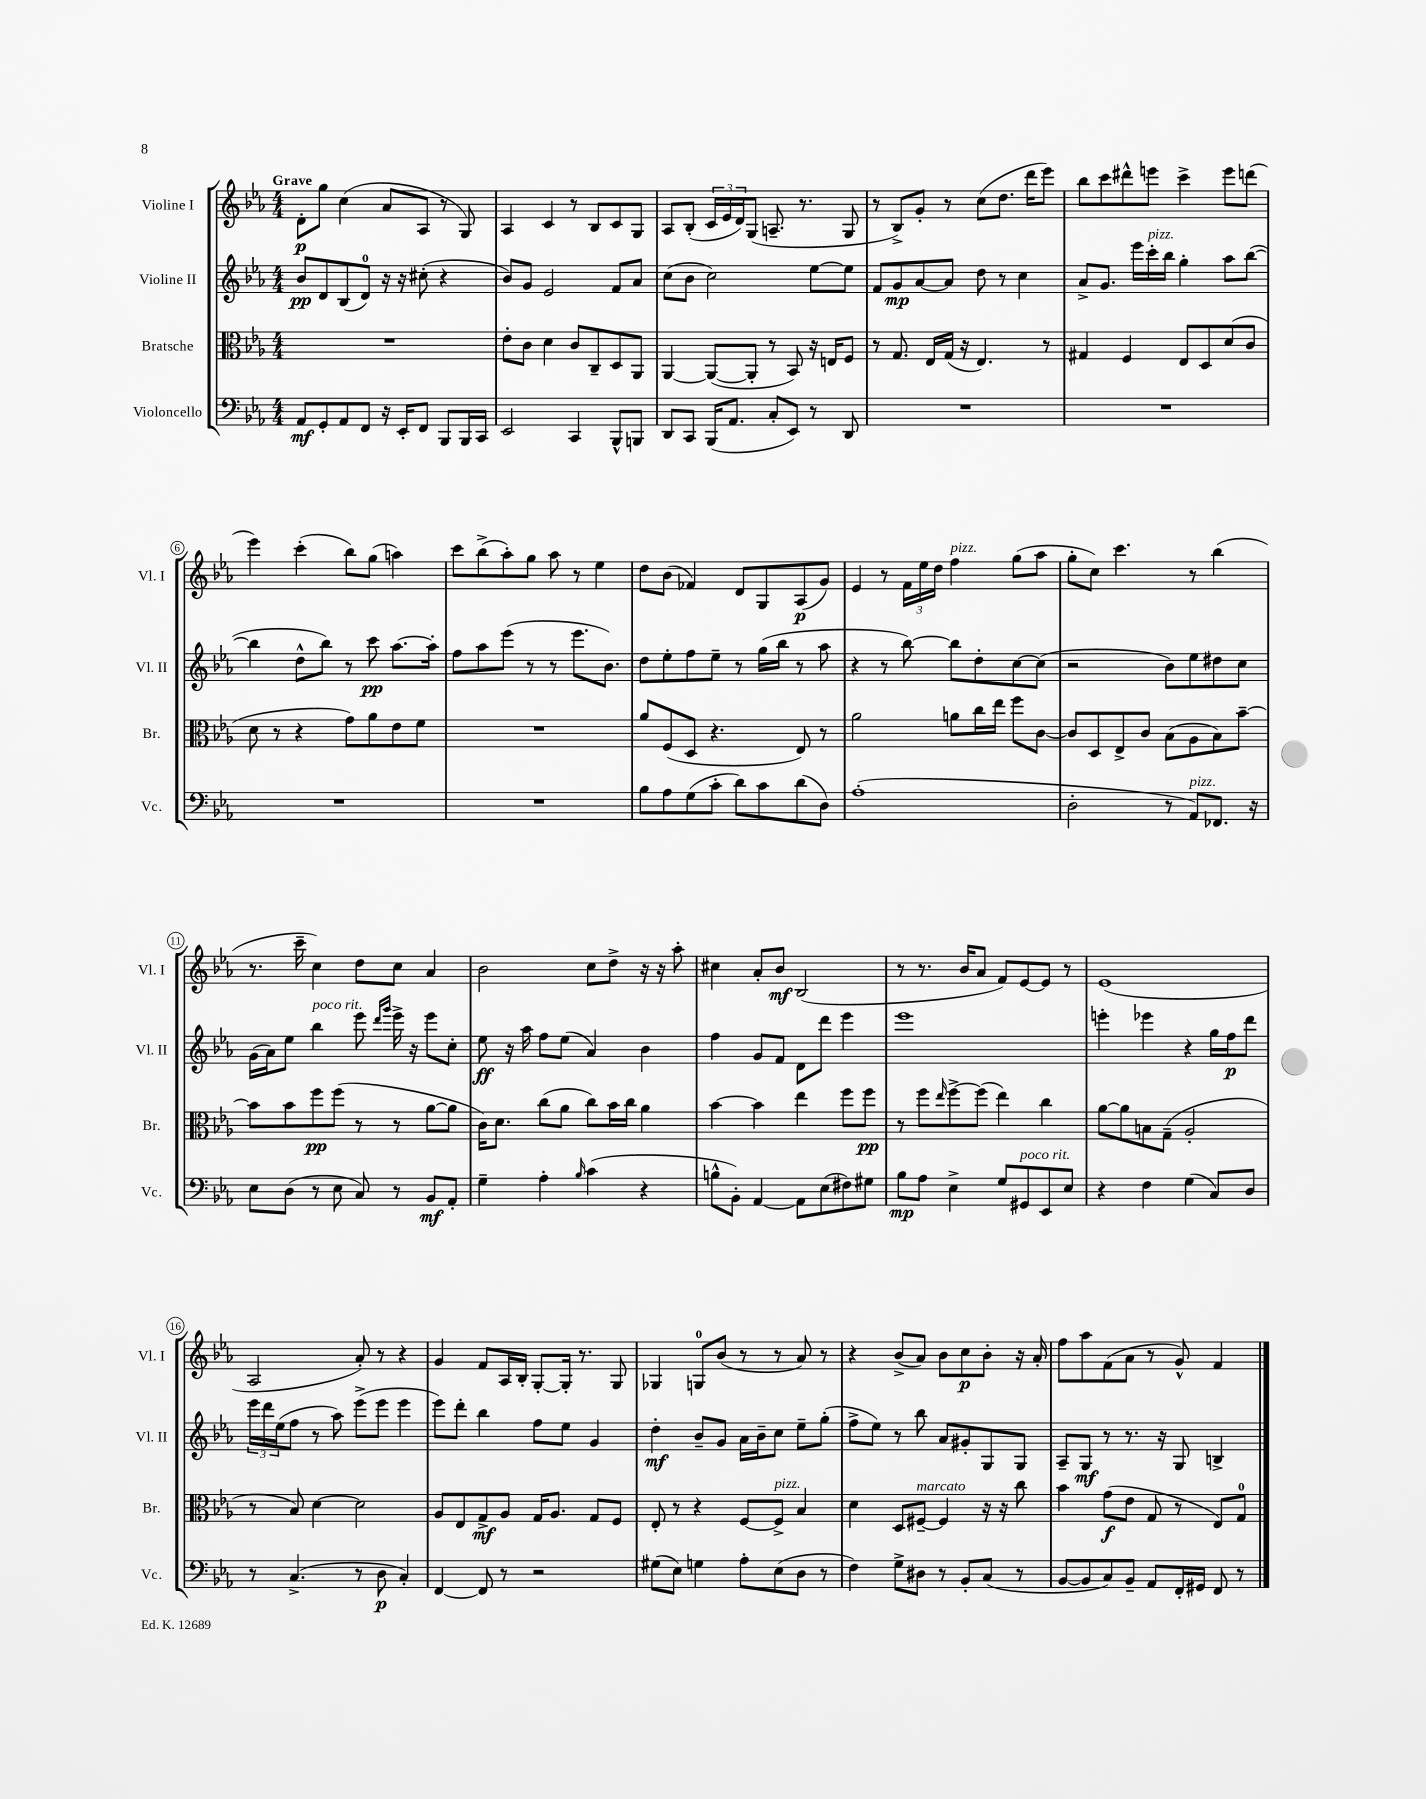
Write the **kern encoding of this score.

**kern	**kern	**kern	**kern
*staff4	*staff3	*staff2	*staff1
*clefF4	*clefC3	*clefG2	*clefG2
*k[b-e-a-]	*k[b-e-a-]	*k[b-e-a-]	*k[b-e-a-]
*M4/4	*M4/4	*M4/4	*M4/4
8AA-/L	1r	8b-/L	8d'\L
8GG'/	.	8d/	8gg\J
8AA-/	.	(8B-/	(4cc\
8FF/J	.	8d/J)	.
16r	.	16r	8a-/L
16EE-'/LK	.	16r	.
8FF/J	.	(8cc#'\	8A-/J
8BBB-/L	.	4r	8r
16BBB-/L	.	.	8G/)
16CC/JJ	.	.	.
=	=	=	=
2EE-/	8e-'\L	8b-/L)	4A-/
.	8c\J	8g/J	.
.	4d\	2e-/	4c/
4CC/	8c/L	.	8r
.	8C~/	.	8B-/L
8BBB-^^/L	8D/	8f/L	8c/
8BBB/J	8AA-/J	8a-/J	8G/J
=	=	=	=
8DD/L	[4AA-/	(8cc\L	8A-/L
8CC/J	.	8b-\J	(8B-'/J
(16BBB-/LK	(8AA-/_L	2cc\)	24c/LL
.	.	.	24e-/
8.AA-/J	.	.	.
.	.	.	24d/J)
.	8AA-'/]J	.	(8G/J
8C'/L	8r	.	8.A~/
8EE-/J)	8BB-/)	.	.
.	.	.	8.r
8r	16r	[8ee-\L	.
.	16E/LK	.	.
8DD/	8F/J	8ee-\]J	8G/
=	=	=	=
1r	8r	8f/L	8r
.	8.G/	8g/	8B-^/L)
.	.	[8a-/	8g'/J
.	16E-/LL	.	.
.	(16G/JJ	8a-/]J	8r
.	16r	.	.
.	4.E-/)	8dd\	(8cc\L
.	.	8r	8.dd\J
.	.	4cc\	.
.	.	.	16ddd\LK
.	8r	.	8eee-\J)
=	=	=	=
1r	4G#/	8a-^/L	8bb-\L
.	.	8.g/J	8ccc\
.	4F/	.	8ddd#^^\
.	.	16eee-\LL	.
.	.	16ccc'\	8eee\J
.	.	16bb-\JJ	.
.	8E-/L	4gg'\	4ccc^\
.	8D/	.	.
.	(8d/	8aa-\L	8eee\L
.	8c/J	([8bb-\J	(8ddd\J
=	=	=	=
1r	8d\	4bb-\]	4eee-\)
.	8r	.	.
.	4r	8dd^^\L	(4ccc'\
.	.	8bb-\J)	.
.	8g\L)	8r	8bb-\L)
.	8a-\	8ccc\	(8gg\J
.	8e-\	[8.aa-\L	4aa\)
.	8f\J	.	.
.	.	16aa-'\]Jk	.
=	=	=	=
1r	1r	8ff\L	8ccc\L
.	.	8aa-\	(8bb-^\
.	.	(8eee-\J	8aa-'\)
.	.	8r	8gg\J
.	.	8r	8aa-\
.	.	8.eee-\L	8r
.	.	.	4ee-\
.	.	8.b-\J)	.
=	=	=	=
8B-\L	8a-/L	8dd\L	8dd\L
8A-\	(8F/	8ee-'\	(8b-\J
(8G\	8D/J	8ff\	4f-/)
8c'\J	4.r	8ee-~\J	.
8d\L)	.	8r	8d/L
8c\	.	(16gg\LL	8G/
.	.	16bb-\JJ	.
(8d\	8E-/)	8r	(8A-/
8D\J)	8r	8aa-\	8g/J)
=	=	=	=
(1A-'	2a-\	4r	4e-/
.	.	8r	8r
.	.	[8bb-\)	24f\LL
.	.	.	24ee-\
.	.	.	24dd\JJ
.	8a\L	8bb-\]L	4ff\
.	16cc\L	8dd'\	.
.	16ee-\JJ	.	.
.	8ff\L	[8cc\	(8gg\L
.	[8c\J	(8cc\]J	8aa-\J
=	=	=	=
2D'\	8c/]L	2r	8gg'\L
.	8D/	.	8cc\J)
.	8E-^/	.	4.ccc\
.	8c/J	.	.
8r	(8B-\L	8b-\L)	.
8AA-/L)	8A-\	8ee-\	8r
8.FF-/J	8B-\)	8dd#\	(4bb-\
.	[8b-~\J	8cc\J	.
16r	.	.	.
=	=	=	=
8E-\L	8b-\]L	(16g\LL	8.r
.	.	16a-\J)	.
(8D\J	8b-\	8ee-\J	.
.	.	.	16ccc~\
8r	8ff\	4bb-\	4cc\)
8E-\	(8ff\J	.	.
8C/)	8r	8eee-\	8dd\L
.	.	16qqddd/LL	.
.	.	16qqggg/JJ	.
8r	8r	16eee-^\	8cc\J
.	.	16r	.
8BB-/L	[8a-\L	8eee-\L	4a-/
8AA-'/J	8a-\]J	8cc'\J	.
=	=	=	=
4G~\	16c\LK)	8ee-\	2b-\
.	8.d\J	.	.
.	.	16r	.
.	.	16aa-\	.
4A-'\	(8cc\L	8ff\L	.
.	8a-\J	(8ee-\J	.
16qqB-/	.	.	.
(4c\	8cc\L)	4a-/)	8cc\L
.	16b-\L	.	8dd^\J
.	16cc\JJ	.	.
4r	4a-\	4b-\	16r
.	.	.	16r
.	.	.	8aa-'\
=	=	=	=
8B^^\L	[4b-\	4ff\	4cc#\
8BB-'\J)	.	.	.
[4AA-/	4b-\]	8g/L	8a-'/L
.	.	8f/J	8b-/J
8AA-\]L	4ee-\	8d\L	(2B-/
(8E-\	.	8ddd\J	.
8F#\)	8ff\L	4eee-\	.
8G#\J	8ff\J	.	.
=	=	=	=
8B-\L	8r	1eee-	8r
8A-\J	8ff\L	.	8.r
.	16qqee-/	.	.
4E-^\	[8ff^\	.	.
.	.	.	16b-/LK
.	(8ff\]J	.	8a-/J
8G/L	4ee-\)	.	8f/L)
8GG#/	.	.	[8e-/
8EE-/	4cc\	.	8e-/]J
8E-/J	.	.	8r
=	=	=	=
4r	[8a-\L	4eee'\	(1e-
.	8a-\]	.	.
4F\	8B\	4eee-\	.
.	(8G~\J	.	.
(4G\	2A-'/	4r	.
8C/L)	.	16gg\LL	.
.	.	16ff\J	.
8D/J	.	8ddd\J	.
=	=	=	=
8r	8r	24eee-\LL	2A-/
.	.	24ddd\	.
.	.	(24ee-\J	.
(4.C^/	8B-/)	8ff\J	.
.	[4d\	8r	.
.	.	8aa-\)	.
8r	2d\]	(8eee-^\L	8a-'/)
8D\	.	8eee-\J	8r
4C'/)	.	4eee-\	4r
=	=	=	=
[4FF/	8A-/L	8eee-\L)	4g/
.	8E-/	8ddd'\J	.
8FF/]	8G^/	4bb-\	8f/L
8r	8A-/J	.	16A-/L
.	.	.	16B-'/JJ
2r	16G/LK	8ff\L	[8G'/L
.	8.A-/J	.	.
.	.	8ee-\J	16G'/]Jk
.	.	.	8.r
.	8G/L	4g/	.
.	8F/J	.	8G/
=	=	=	=
(8G#\L	8E-'/	4dd'\	4G-/
8E-\J)	8r	.	.
4G\	4r	8b-~/L	8G/L
.	.	8g/J	(8b-/J
8A-'\L	[8F/L	16a-\LL	8r
.	.	16b-~\J	.
(8E-\	8F^/]J	8cc\J	8r
8D\J	4B-/	8ee-~\L	8a-/)
8r	.	(8gg'\J	8r
=	=	=	=
4F\)	4d\	8ff^\L	4r
.	.	8ee-\J)	.
8G^\L	8D/L	8r	(8b-^/L
8D#\J	[8F#~/J	8bb-\	8a-/J)
8r	4F#/]	8a-/L	8b-\L
8BB-'/L	.	8g#'/	8cc\
(8C/J	16r	8G/	8b-'\J
.	16r	.	.
8r	8cc\	8G/J	16r
.	.	.	16a-'/
=	=	=	=
[8BB-/L	4b-\	8A-~/L	8ff\L
8BB-/]	.	8G/J	8aa-\
8C/)	(8g\L	8r	(8f\
8BB-~/J	8e-\J	8.r	8a-\J
8AA-/L	8G/	.	8r
.	.	16r	.
16FF'/L	8r	8G/	8g^^/)
16GG#/JJ	.	.	.
8FF/	8E-/L)	4B^/	4f/
8r	8G/J	.	.
==	==	==	==
*-	*-	*-	*-
